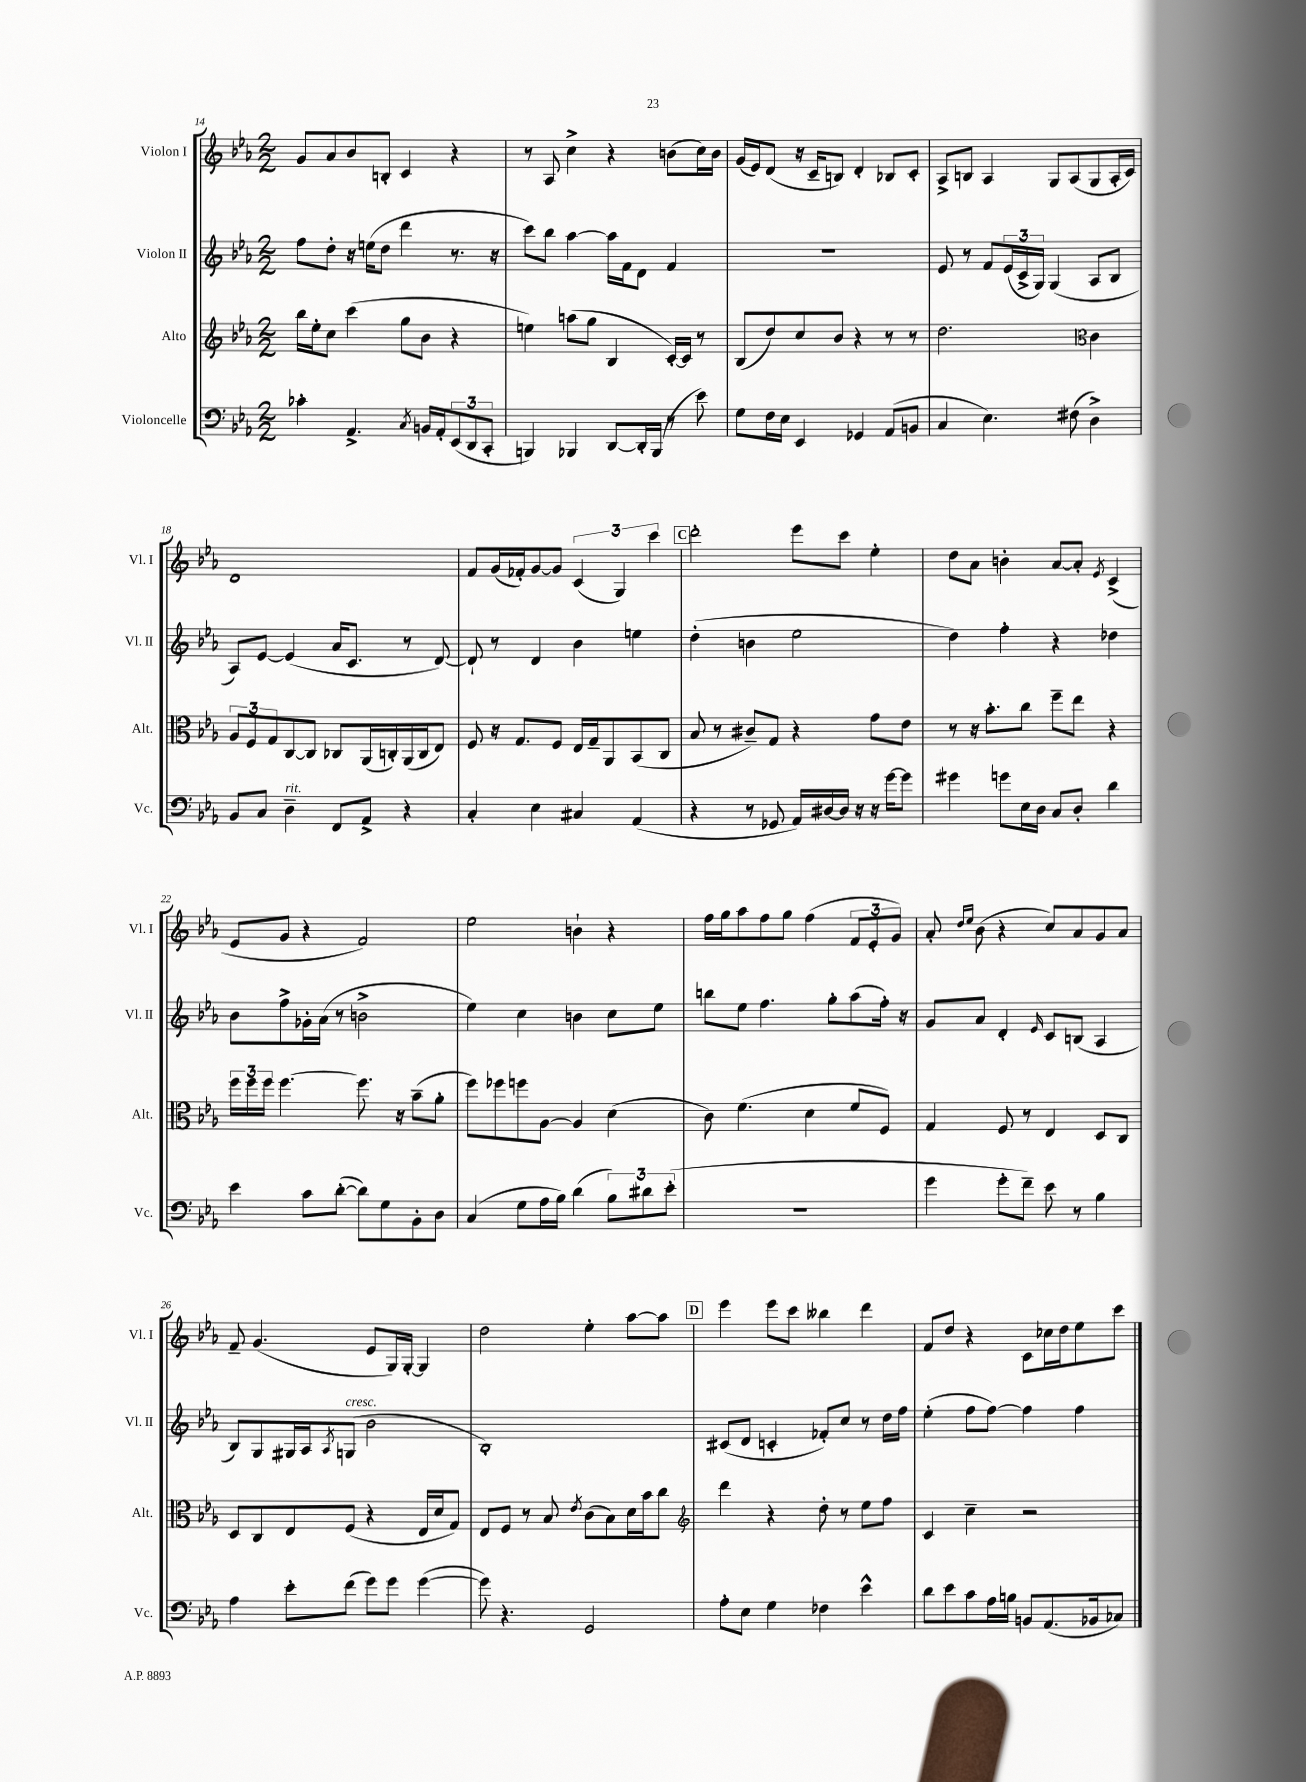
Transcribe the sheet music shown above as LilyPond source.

<<
\new StaffGroup <<
\new Staff = "s0" \with { instrumentName = "Violon I" shortInstrumentName = "Vl. I" } {
    \clef treble \key ees \major \numericTimeSignature \time 2/2
    g'8 aes'8 bes'8 b8-. c'4 r4 |
    r8 aes8 c''4-> r4 b'8( c''16) b'16 |
    g'16( ees'16) d'8( r16 c'16-- b8) d'4-. bes8 c'8-. |
    aes8-> b8 aes4 g8 aes8( g8 aes16-. c'16) |
    d'1 |
    f'8 g'16( fes'16-.) g'8~ g'8 \tuplet 3/2 { c'4( g4) c'''4 } |
    \mark \markup { \box "C" } d'''2-. ees'''8 c'''8 ees''4-. |
    d''8 aes'8 b'4-. aes'8~ aes'8-. \acciaccatura { ees'8 } c'4->( |
    ees'8 g'8 r4 f'2) |
    ees''2 b'4-! r4 |
    f''16 g''16 aes''8 f''8 g''8 f''4( \tuplet 3/2 { f'8 ees'8-. g'8) } |
    aes'8-. \grace { d''16 ees''16 } bes'8( r4 c''8) aes'8 g'8 aes'8 |
    f'8-- g'4.( ees'8 g16) g16~-. g4 |
    d''2 ees''4-. aes''8~ aes''8 |
    \mark \markup { \box "D" } ees'''4 ees'''8 c'''8 beses''4 d'''4 |
    f'8 d''8 r4 c'8 ces''16 d''16 ees''8 c'''8 \bar "|." |
}
\new Staff = "s1" \with { instrumentName = "Violon II" shortInstrumentName = "Vl. II" } {
    \clef treble \key ees \major \numericTimeSignature \time 2/2
    f''8 d''8-. r16 e''16( d''8 d'''4 r8. r16 |
    c'''8) bes''8 aes''4~ aes''16 f'16 d'8 f'4 |
    R1 |
    ees'8 r8 f'8 \tuplet 3/2 { ees'16( c'16-> g16) } g4( aes8 bes8 |
    aes8) ees'8~ ees'4( aes'16 c'8. r8 d'8~) |
    d'8-! r8 d'4 bes'4 e''4 |
    \mark \markup { \box "C" } d''4-.( b'4 ees''2 |
    d''4) f''4-. r4 des''4 |
    bes'8 f''8-> ges'16-. aes'16( r8 b'2-> |
    ees''4) c''4 b'4 c''8 ees''8 |
    b''8 ees''8 f''4. g''8-. aes''8( f''16-.) r16 |
    g'8 aes'8 d'4-. \grace { ees'16 } c'8 b8( aes4 |
    bes8) g8 gis16 aes16 \acciaccatura { aes8 } g8^\markup { \italic "cresc." }( bes'2 |
    bes1-.) |
    \mark \markup { \box "D" } cis'8( d'8 c'4-. fes'8-.) c''8 r8 d''16 f''16 |
    ees''4-.( f''8 f''8~) f''4 f''4 \bar "|." |
}
\new Staff = "s2" \with { instrumentName = "Alto" shortInstrumentName = "Alt." } {
    \clef treble \key ees \major \numericTimeSignature \time 2/2
    bes''16 ees''16-. c''8 c'''4( g''8 bes'8 r4 |
    e''4) a''8( g''8 bes4 c'16~-.) c'16 r8 |
    bes8( d''8) c''8 bes'8 r4 r8 r8 |
    d''2. \clef alto c'4 |
    \tuplet 3/2 { aes8 f8 g8 } c8~ c8 ces8 aes,16( c16-.) aes,16( c16 ees8) |
    f8 r16 g8. f8 ees16 g16-- aes,8 bes,8( c8 |
    \mark \markup { \box "C" } bes8 r8 cis'8--) g8 r4 g'8 ees'8 |
    r8 r16 bes'8.-. c''8 f''8-- ees''8 r4 |
    \tuplet 3/2 { f''16 f''16 f''16 } f''4.~ f''8. r16 bes'8--( aes'8-. |
    f''8) fes''8 f''8 aes8~ aes4 d'4( |
    c'8) f'4.( d'4 f'8 f8) |
    g4 f8 r8 ees4 d8 c8 |
    d8 c8 ees8 f8( r4 ees16 d'16 g8) |
    ees8 f8 r8 bes8 \acciaccatura { ees'8 } c'8( bes8) d'16 bes'16 c''8 |
    \mark \markup { \box "D" } \clef treble d'''4 r4 d''8-. r8 ees''8 f''8 |
    c'4 c''4-- r2 \bar "|." |
}
\new Staff = "s3" \with { instrumentName = "Violoncelle" shortInstrumentName = "Vc." } {
    \clef bass \key ees \major \numericTimeSignature \time 2/2
    ces'4-. aes,4.-> \acciaccatura { c8 } b,16 aes,16-. \tuplet 3/2 { ees,8( d,8 c,8-. } |
    b,,4) bes,,4 d,8~ d,16-. bes,,16( r8 ees'8) |
    g8 f16 ees16 ees,4 ges,4 aes,8( b,8 |
    c4 ees4.) fis8( d4->) |
    bes,8 c8 d4--^\markup { \italic "rit." } f,8 aes,8-> r4 |
    c4-. ees4 cis4 aes,4( |
    \mark \markup { \box "C" } r4 r8 ges,8 aes,16) dis16~ dis16 r16 r16 g'16~ g'8 |
    gis'4 g'8 ees16 d16 c8 d8-. d'4 |
    ees'4 c'8 d'8~-.( d'8) g8 bes,8-. d8 |
    c4( g8 aes16 bes16) d'4( \tuplet 3/2 { bes8) dis'8 ees'8-.( } |
    R1 |
    g'4 g'8-. f'8--) ees'8 r8 bes4 |
    aes4 ees'8-. f'8( g'8) g'8 g'4~( |
    g'8) r4. g,2 |
    \mark \markup { \box "D" } aes8-. ees8 g4 fes4 ees'4-^ |
    d'8 ees'8 c'8 aes16 b16 b,8 aes,8.( bes,16 ces8) \bar "|." |
}
>>
>>
\layout { \context { \Score currentBarNumber = #14 } }
